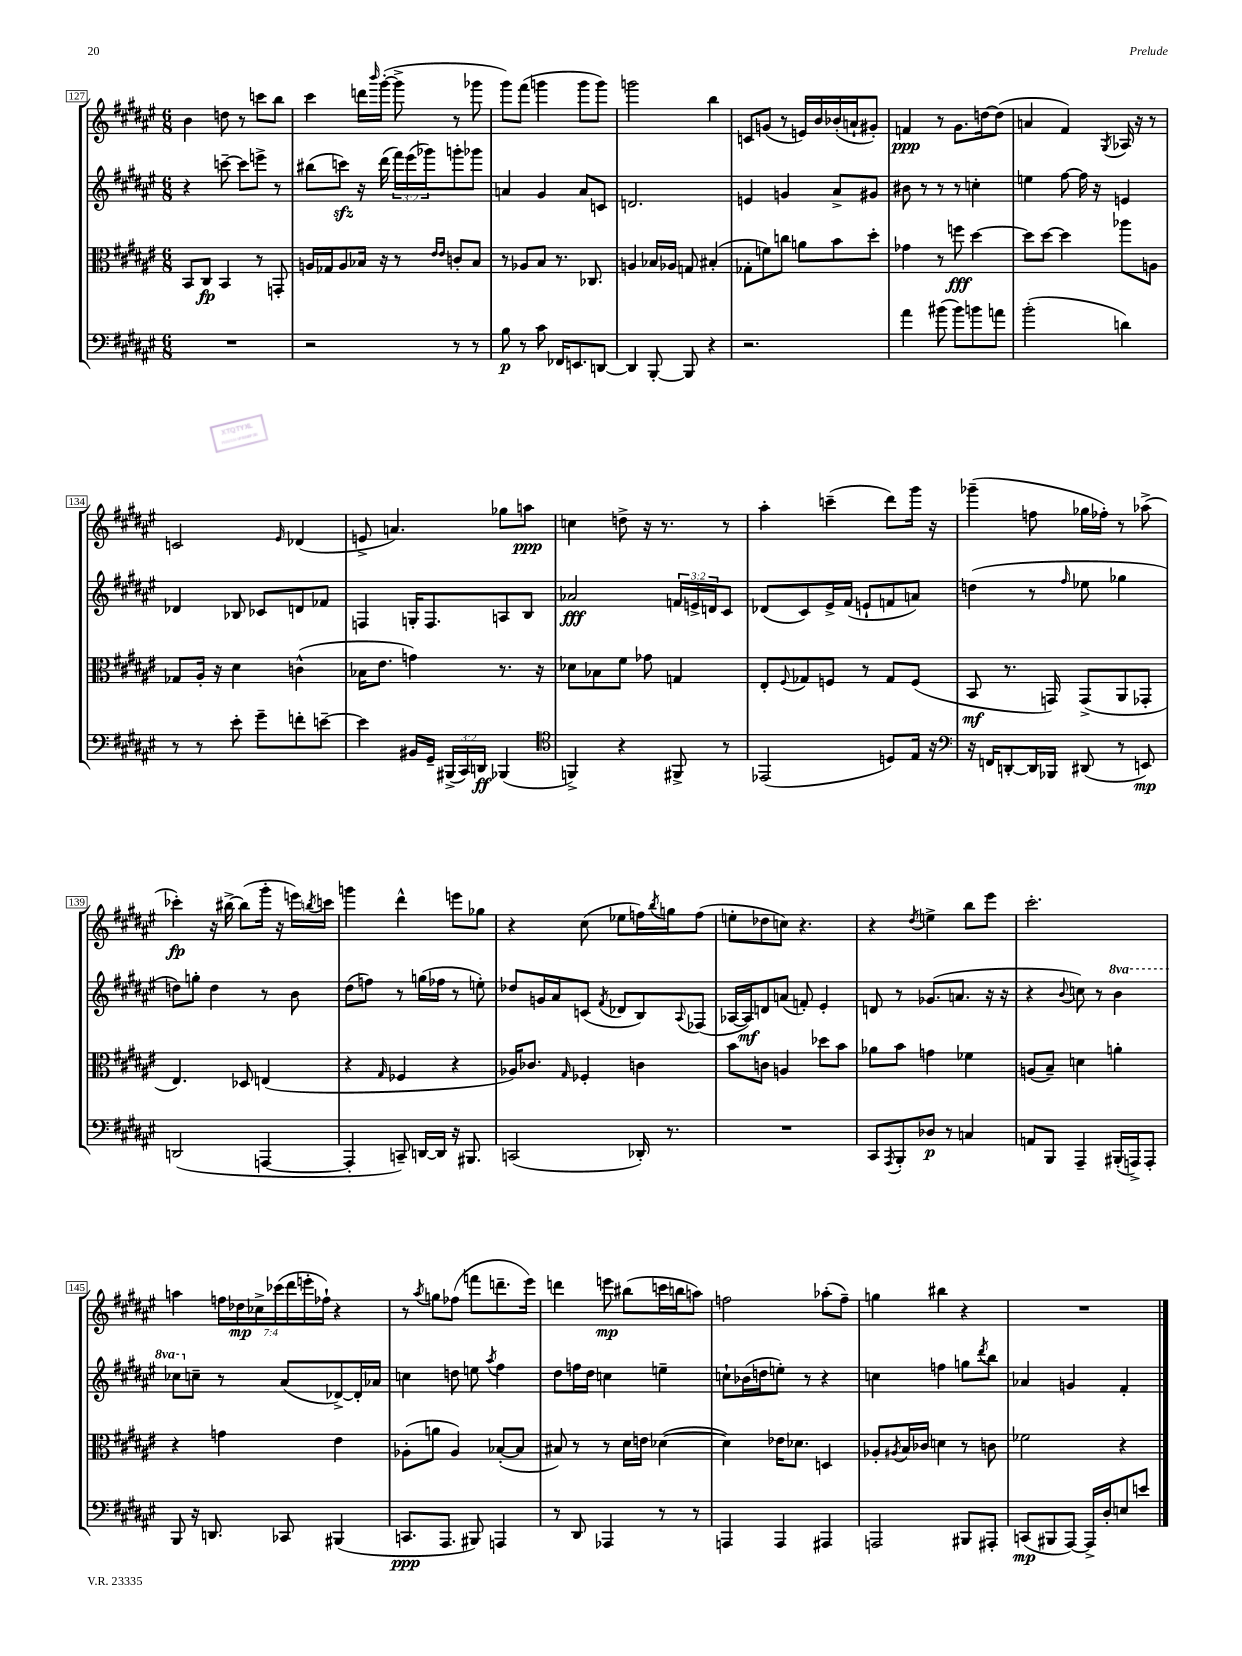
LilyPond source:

<<
\new StaffGroup <<
\new Staff = "s0" {
    \clef treble \key fis \major \numericTimeSignature \time 6/8 \override Staff.TupletNumber.text = #tuplet-number::calc-fraction-text
    b'4 d''8 r8 c'''8 b''8 |
    cis'''4 d'''16 \grace { b'''16 } gis'''16~-.( gis'''8-> r8 ges'''8 |
    gis'''8) fis'''8( g'''4 g'''8 g'''8) |
    g'''2 b''4 |
    c'8 g'8( r8 e'16) b'16 bes'16-.( a'16-! gis'8-.) |
    f'4\ppp r8 gis'8. d''16~ d''8( |
    a'4 fis'4) \acciaccatura { gis8 } aes16 r16 r8 |
    c'2 \grace { eis'16 } des'4( |
    e'8-> a'4.) ges''8 a''8\ppp |
    c''4 d''8-> r16 r8. r8 |
    ais''4-. c'''4--( dis'''8) gis'''16 r16 |
    ges'''4--( f''8 ges''16 fes''16-.) r8 aes''8->( |
    ces'''4-.\fp) r16 bis''16~-> bis''8( gis'''16-. r16 e'''16) \acciaccatura { b''8 } c'''16 |
    g'''4 dis'''4-^ e'''8 ges''8 |
    r4 cis''8( ees''8 f''16) \acciaccatura { b''8 } g''16 f''8( |
    e''8-. des''8 c''8) r4. |
    r4 \acciaccatura { dis''8 } e''4-> b''8 eis'''8 |
    cis'''2.-. |
    a''4 \tuplet 7/4 { f''16 des''16\mp ces''16-> ces'''16( dis'''16 e'''16-. fes''16-!) } r4 |
    r8 \acciaccatura { ais''8 } g''8 fes''8( f'''8 d'''8.-- eis'''16) |
    d'''4 e'''8\mp bis''8( c'''16 b''16 a''8) |
    f''2 aes''8-.( f''8--) |
    g''4 bis''4 r4 |
    R2. \bar "|." |
}
\new Staff = "s1" {
    \clef treble \key fis \major \numericTimeSignature \time 6/8 \override Staff.TupletNumber.text = #tuplet-number::calc-fraction-text \set Staff.ottavationMarkups = #ottavation-simple-ordinals
    r4 c'''8~-- c'''8 e'''8-> r8 |
    bis''8( c'''8\sfz) r16 dis'''16( \tuplet 3/2 { fis'''16) eis'''16( ges'''16) } g'''8-. ges'''8 |
    a'4 gis'4 a'8 c'8 |
    d'2. |
    e'4 g'4 ais'8-> gis'8 |
    bis'8 r8 r8 r8 c''4-. |
    e''4 fis''8~ fis''16 r16 e'4 |
    des'4 bes8 ces'8 d'8 fes'8 |
    f4 g16-. f8. a8 b8 |
    aes'2\fff \tuplet 3/2 { f'16 e'16-> d'16 } cis'8 |
    des'8( cis'8) eis'16-> fis'16( e'8-! f'8 a'8) |
    d''4( r8 \grace { fis''16 } ees''8 ges''4 |
    d''8) g''8-. d''4 r8 b'8 |
    dis''8( f''8) r8 g''16( fes''16 r8 e''8-.) |
    des''8 g'16 ais'16 c'8( \acciaccatura { fis'8 } des'8 b8) \appoggiatura { ais8 } fes8( |
    aes16~ aes16\mf) d'8 a'8( f'8-.) eis'4-. |
    d'8 r8 ges'8.( a'8. r16 r16 |
    r4 \appoggiatura { b'8 } c''8) r8 \ottava #1 b''4 |
    ces'''8 \ottava #0 c''8-- r8 ais'8( des'8~->) des'16-. aes'16 |
    c''4 d''8 e''8 \acciaccatura { ais''8 } fis''4 |
    dis''8 f''16 dis''16 c''4 e''4-- |
    c''8-! bes'16( d''16 e''8-.) r8 r4 |
    c''4 f''4 g''8 \acciaccatura { dis'''8 } b''8 |
    aes'4 g'4 fis'4-. \bar "|." |
}
\new Staff = "s2" {
    \clef alto \key fis \major \numericTimeSignature \time 6/8
    b,8 cis8\fp b,4 r8 g,8-. |
    a16 ges16 a8 bes16 r16 r8 \grace { eis'16 eis'16 } c'8-. bes8 |
    r8 aes8 b8 r8. ces8. |
    a4 bes16 aes16 g8 bis4-.( |
    ges8-. f'8) c''8 a'8 b'8 dis''8-. |
    ges'4 r8 f''8\fff dis''4~ |
    dis''8 dis''8~ dis''4 aes''8 a8 |
    ges8 ais16-. r16 dis'4 c'4-^( |
    bes16 eis'8. g'4) r8. r16 |
    des'8 bes8 fis'8 ges'8 g4 |
    eis8-. \appoggiatura { fis8 } ges8 f8 r8 ges8 f8( |
    b,8\mf r8. g,16) g,8->( ais,8 ges,8-. |
    eis4.) des8 e4( |
    r4 \grace { gis16 } fes4 r4 |
    aes16) ces'8. \grace { gis16 } fes4-. c'4 |
    b'8 c'8 a4 des''8 b'8 |
    aes'8 b'8 g'4 fes'4 |
    a8( b8--) d'4 a'4-. |
    r4 g'4 eis'4 |
    aes8-.( a'8 aes4) bes8~-.( bes8 |
    bis8) r8 r8 dis'16 e'16 des'4~( |
    des'4) ees'16 des'8. d4 |
    aes8-. \acciaccatura { ais8 } b16 ces'16 d'4 r8 c'8 |
    fes'2 r4 \bar "|." |
}
\new Staff = "s3" {
    \clef bass \key fis \major \numericTimeSignature \time 6/8 \override Staff.TupletNumber.text = #tuplet-number::calc-fraction-text
    R2. |
    r2 r8 r8 |
    b8\p r8 cis'8 fes,16 e,8. d,8~ |
    d,4 b,,8~-. b,,8 r4 |
    r2. |
    ais'4 bis'8( bis'8) b'8 a'8 |
    b'2-.( d'4) |
    r8 r8 eis'8-. gis'8-- f'8-. e'8~-- |
    e'4 bis,16 gis,16-- \tuplet 3/2 { bis,,16->( cis,16) d,16\ff } bes,,4( |
    \clef tenor f,4->) r4 fis,8-> r8 |
    ees,2( d8) eis16 r16 |
    \clef bass r16 f,16 d,8~-. d,16 bes,,16 dis,8( r8 e,8\mp) |
    d,2( a,,4~ |
    a,,4-. c,8--) d,16~ d,16 r16 bis,,8. |
    c,2( des,16-.) r8. |
    R2. |
    cis,8 \acciaccatura { ais,,8 } b,,8-. des8\p r8 c4 |
    a,8 b,,8 ais,,4-- bis,,16-.( a,,16->) a,,8-. |
    b,,8 r16 d,8. ces,8 bis,,4( |
    c,8.\ppp ais,,8. bis,,8) a,,4 |
    r8 dis,8 aes,,4 r8 r8 |
    a,,4 a,,4 ais,,4 |
    a,,2 bis,,8 ais,,8-. |
    c,8\mp( bis,,8 ais,,8~) ais,,16-> dis16-. e8 e'8 \bar "|." |
}
>>
>>
\layout { \context { \Score currentBarNumber = #127 \override BarNumber.stencil = #(make-stencil-boxer 0.1 0.3 ly:text-interface::print) } }
